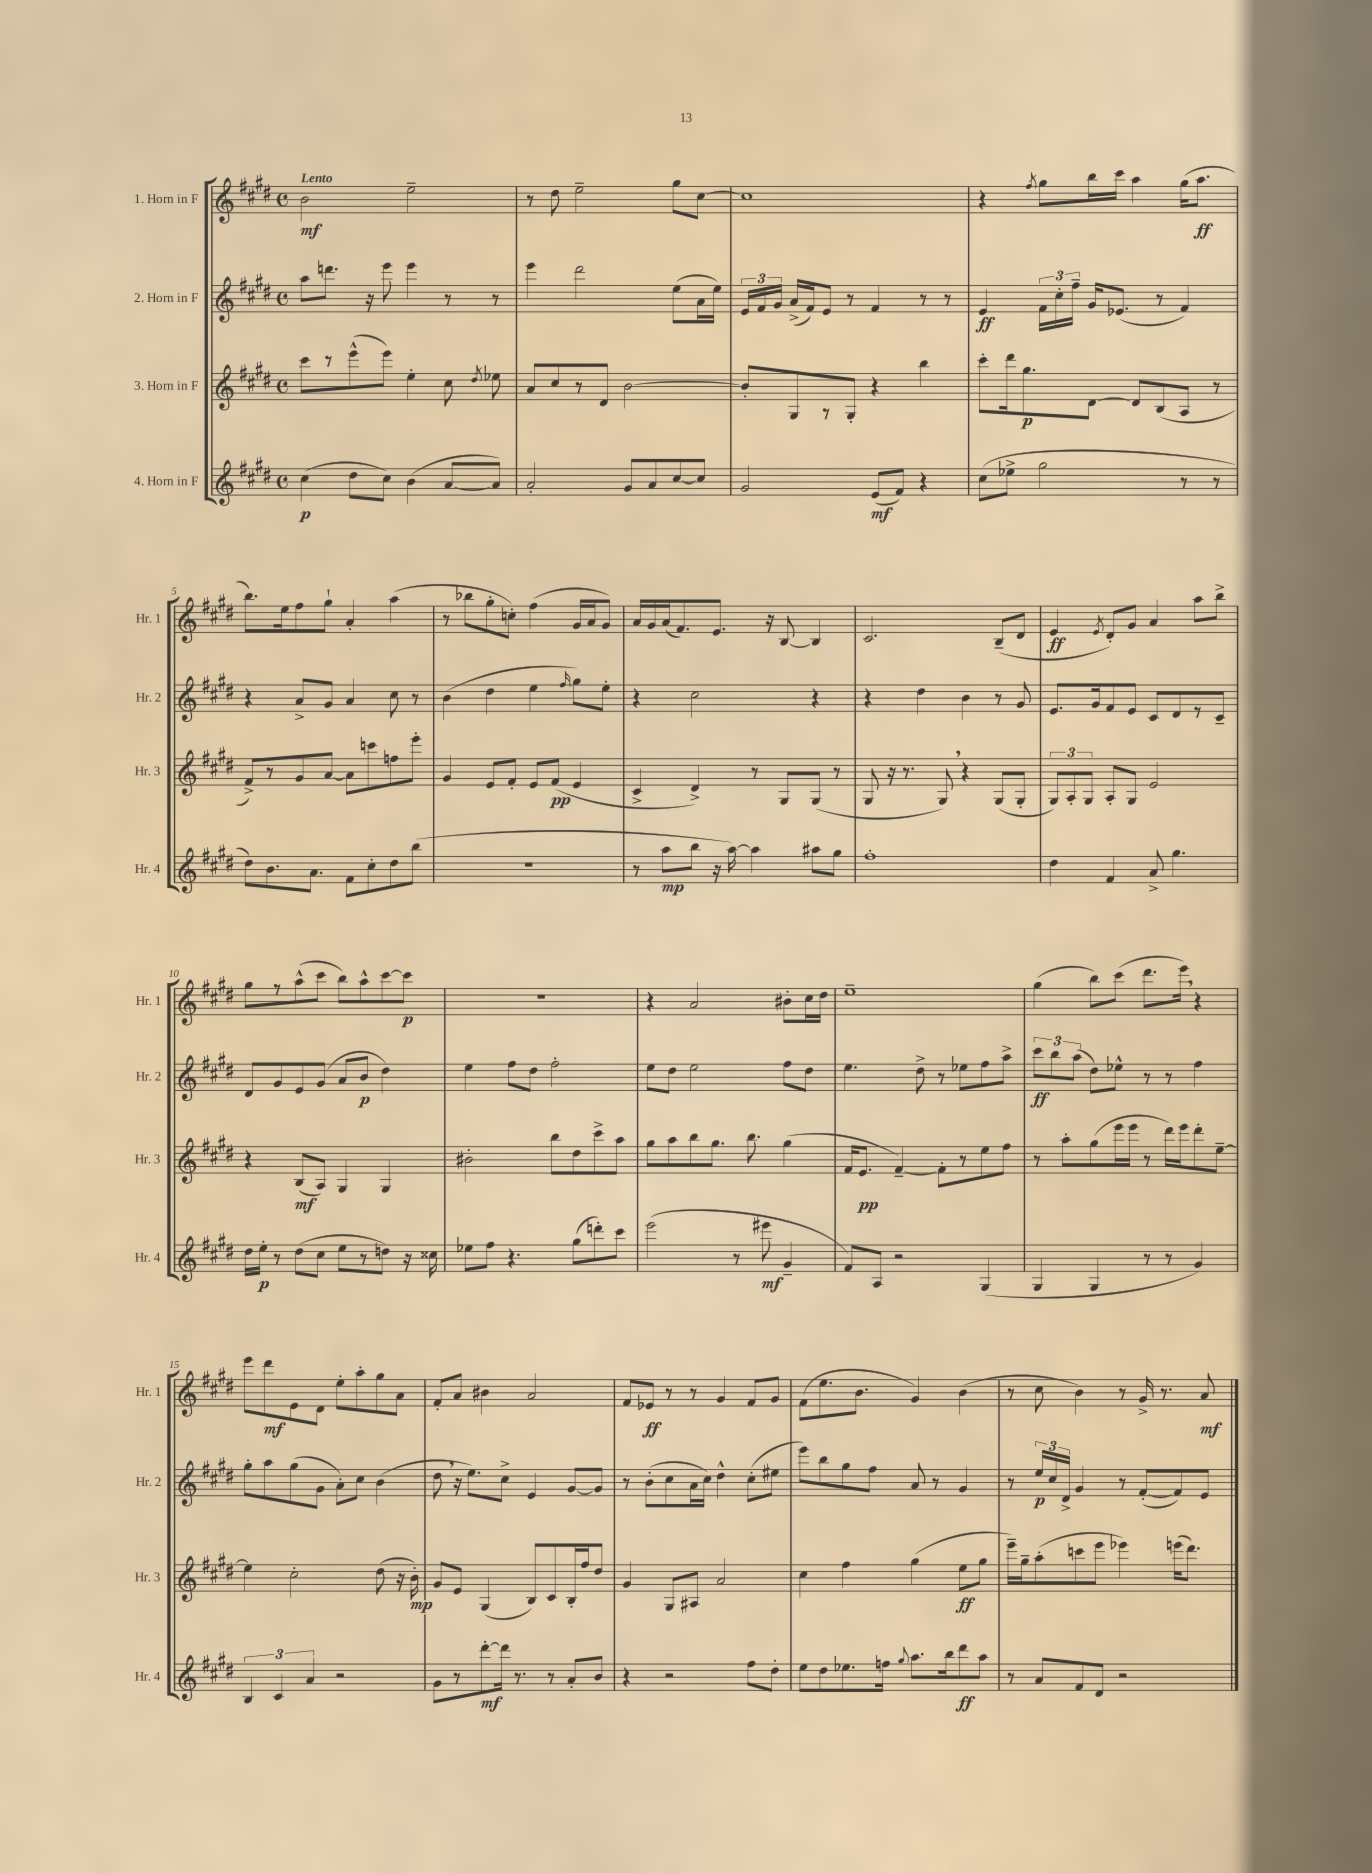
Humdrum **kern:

**kern	**kern	**kern	**kern
*staff4	*staff3	*staff2	*staff1
*clefG2	*clefG2	*clefG2	*clefG2
*k[f#c#g#d#]	*k[f#c#g#d#]	*k[f#c#g#d#]	*k[f#c#g#d#]
*M4/4	*M4/4	*M4/4	*M4/4
*met(c)	*met(c)	*met(c)	*met(c)
(4cc#	8ccc#	8aa	2b
.	8r	8.ddd	.
8dd#	(8eee^^	.	.
.	.	16r	.
8cc#)	8eee)	8eee	.
(4b	4ee'	4eee	2ee~
[8a	8cc#	8r	.
.	8qdd#	.	.
8a])	8ee-	8r	.
=	=	=	=
2a'	8a	4eee	8r
.	8cc#	.	8dd#
.	8r	2ddd#	2ee~
.	8d#	.	.
8g#	[2b	.	.
8a	.	.	.
[8cc#	.	(8ee	8gg#
8cc#]	.	16a	[8cc#
.	.	16ee)	.
=	=	=	=
2g#	8b']	24e	1cc#]
.	.	24f#	.
.	.	24g#	.
.	8G#	(16a^	.
.	.	16f#)	.
.	8r	8e	.
.	8G#'	8r	.
(8e	4r	4f#	.
8f#)	.	.	.
4r	4bb	8r	.
.	.	8r	.
=	=	=	=
(8cc#	8ccc#'	4e	4r
8ee-^	16ddd#	.	.
.	8.gg#	.	.
.	.	.	8qff#
2gg#	.	24f#	8gg#
.	.	24cc#'	.
.	.	24ff#~	.
.	[8d#	16g#	16bb
.	.	(8.e-	16ccc#
.	8d#]	.	4aa
.	(8B	8r	.
8r	8A	4f#)	(16gg#
.	.	.	8.aa
8r	8r	.	.
=	=	=	=
8dd#)	8f#^)	4r	8.bb)
8.b	8r	.	.
.	.	.	16ee
.	8g#	8a^	8ff#
8.a	.	.	.
.	[8a	8g#	8gg#`
8f#	8a]	4a	4a'
8cc#'	8ccc	.	.
8dd#	8ff	8cc#	(4aa
(8bb	8eee'	8r	.
=	=	=	=
1r	4g#	(4b	8r
.	.	.	8bb-
.	8e	4dd#	8gg#'
.	8f#'	.	8cc')
.	8e	4ee	(4ff#
.	(8f#	.	.
.	.	16qqff#	.
.	4e	8gg#)	16g#
.	.	.	16a
.	.	8ee'	8g#)
=	=	=	=
8r	4c#^	4r	16a
.	.	.	16g#
8aa	.	.	(16a
.	.	.	8.f#)
8bb	4d#^)	2cc#	.
16r	.	.	8.e
[16aa)	.	.	.
4aa]	8r	.	.
.	.	.	16r
.	8G#	.	[8B
8aa#	(8G#	4r	4B]
8gg#	8r	.	.
=	=	=	=
1ff#'	8G#	4r	2.c#
.	16r	.	.
.	8.r	.	.
.	.	4dd#	.
.	8G#)	.	.
.	4r	4b	.
.	(8G#	8r	(8B~
.	8G#'	8g#	8d#
=	=	=	=
4dd#	12G#)	8.e	4e
.	12A'	.	.
.	12G#	.	.
.	.	16g#	.
.	.	.	8qe
4f#	8A'	8f#	8d#')
.	8G#	8e	8g#
8a^	2e	8c#	4a
4.gg#	.	8d#	.
.	.	8r	8aa
.	.	8c#~	8bb^
=	=	=	=
16dd#	4r	8d#	8gg#
16ee'	.	.	.
8r	.	8g#	8r
(8dd#	(8B	8e	(8aa^^
8cc#	8A)	(8g#	8ccc#
8ee	4G#	8a	8bb)
8r	.	8b	8aa^^
8dd)	4G#	4dd#)	[8ccc#
16r	.	.	8ccc#]
16cc##	.	.	.
=	=	=	=
8ee-	2b#'	4ee	1r
8ff#	.	.	.
4.r	.	8ff#	.
.	.	8dd#	.
.	8bb	2ff#'	.
(8gg#	8dd#	.	.
8ddd')	8ccc#^	.	.
8ccc#	8aa	.	.
=	=	=	=
(2eee	8gg#	8ee	4r
.	8aa	8dd#	.
.	8bb	2ee	2a
.	8.gg#	.	.
8r	.	.	.
.	8.bb	.	.
8eee#	.	.	.
4g#~	(4gg#	8ff#	8b#'
.	.	8dd#	16cc#
.	.	.	16dd#
=	=	=	=
8f#)	16f#	4.ee	1ee~
.	8.e	.	.
8A	.	.	.
2r	[4f#~)	.	.
.	.	8dd#^	.
.	8f#']	8r	.
.	8r	8ee-	.
(4G#	8ee	8ff#	.
.	8ff#	8aa^	.
=	=	=	=
4G#	8r	12ccc#	(4gg#
.	.	12bb	.
.	8aa'	.	.
.	.	(12aa	.
4G#	(8gg#	8dd#)	8bb)
.	16eee	8ee-^^	(8ccc#
.	16eee	.	.
8r	8r	8r	8.ddd#
8r	16ddd#)	8r	.
.	16eee	.	16eee)
4g#)	8ddd#'	4ff#	4r
.	[8ee~	.	.
=	=	=	=
6B	4ee]	8gg#'	8eee
.	.	8aa	8ddd#
6c#	.	.	.
.	2cc#'	(8gg#	8e
6a	.	.	.
.	.	8g#	8d#
2r	.	8a')	8ee'
.	.	8cc#	8aa'
.	(8dd#	(4b	8gg#
.	16r	.	8a
.	16b')	.	.
=	=	=	=
8g#	8g#	8dd#	8f#'
8r	8e	16r	8a
.	.	8.ee)	.
[8ddd#'	(4G#	.	4b#
16ddd#]	.	8cc#^	.
8.r	.	.	.
.	8B)	4e	2a
8r	8c#	.	.
8a'	16B'	[8g#	.
.	16ff#	.	.
8b	8dd#	8g#]	.
=	=	=	=
4r	4g#	8r	8f#
.	.	(8b'	8e-
2r	8G#	8cc#	8r
.	8A#	16a	8r
.	.	16cc#)	.
.	2a	4dd#^^	4g#
8ff#	.	(8cc#'	8f#
8dd#'	.	8ee#	8g#
=	=	=	=
8ee	4cc#	8eee)	(8f#
8dd#	.	8bb	8.ee
8.ee-	4ff#	8gg#	.
.	.	.	8.b
.	.	8ff#	.
16ff	.	.	.
8qqgg#	.	.	.
8.aa	(4gg#	8a	4g#)
.	.	8r	.
16bb	.	.	.
8ddd#	8ee	4g#	(4b
8aa	8gg#	.	.
=	=	=	=
8r	16eee~)	8r	8r
.	16gg#~	.	.
8a	(8aa'	24ee	8cc#
.	.	24cc#	.
.	.	24d#^	.
8f#	8ccc	4g#	4b)
8d#	8eee	.	.
2r	4eee-)	8r	8r
.	.	([8f#'	16g#^
.	.	.	8.r
.	(16eee	8f#])	.
.	8.ddd#)	.	.
.	.	8e	8a
==	==	==	==
*-	*-	*-	*-
